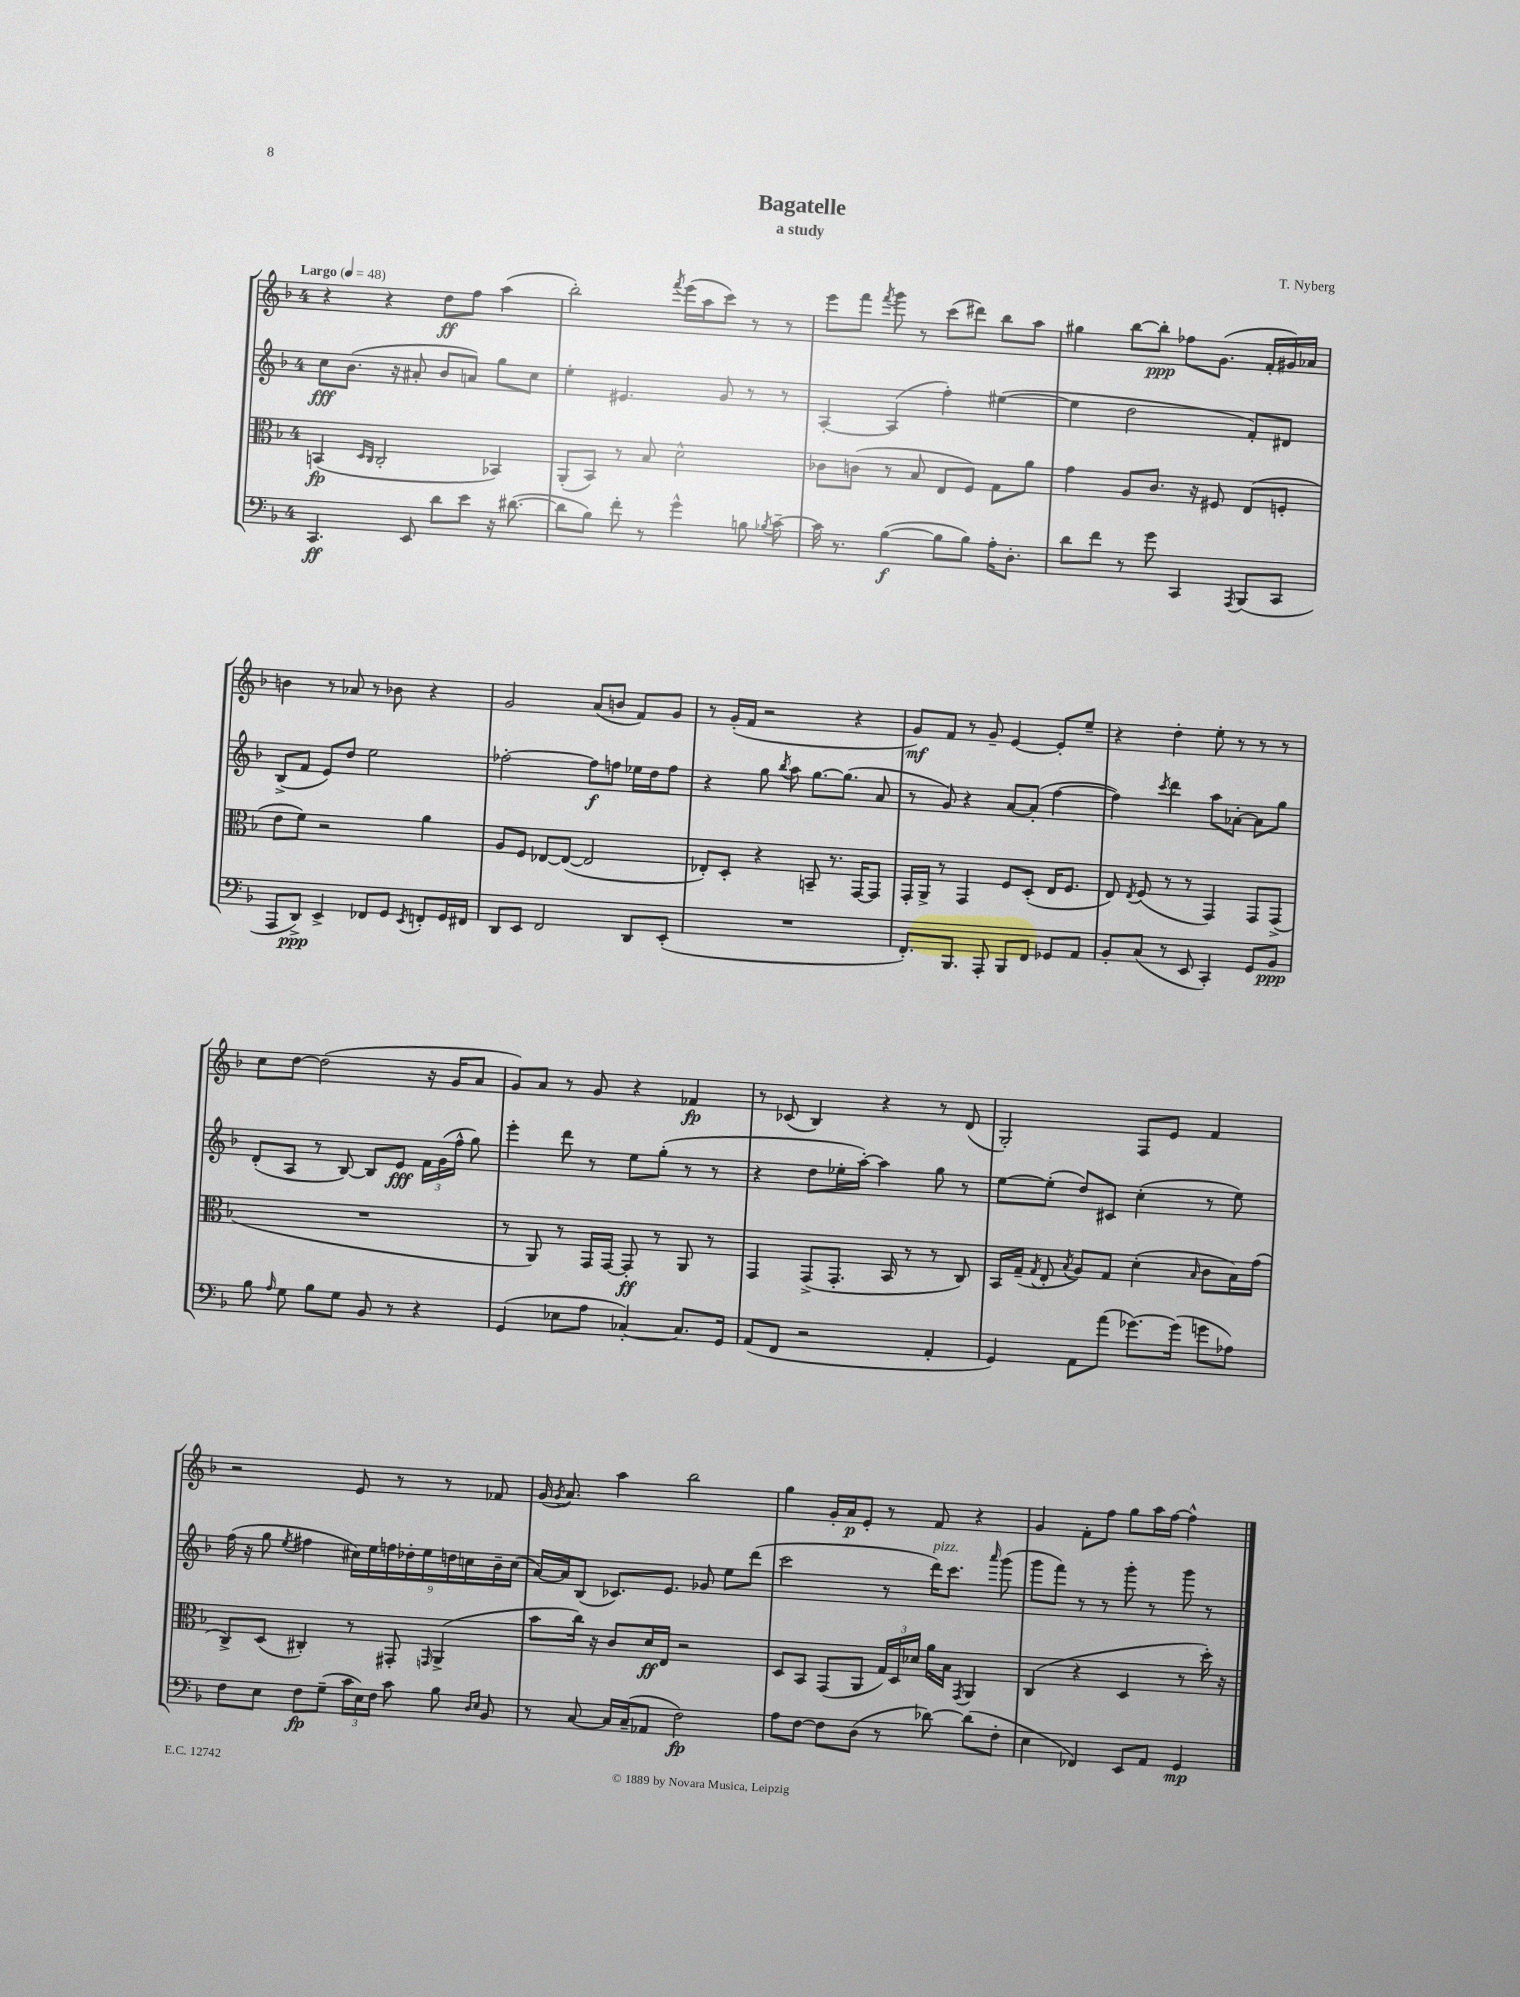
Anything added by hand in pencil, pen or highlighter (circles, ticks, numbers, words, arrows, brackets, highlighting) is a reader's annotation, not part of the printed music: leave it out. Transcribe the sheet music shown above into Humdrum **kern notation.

**kern	**dynam	**kern	**dynam	**kern	**dynam	**kern	**dynam
*part4	*part4	*part3	*part3	*part2	*part2	*part1	*part1
*staff4	*staff4	*staff3	*staff3	*staff2	*staff2	*staff1	*staff1
*clefF4	*	*clefC3	*	*clefG2	*	*clefG2	*
*k[b-]	*	*k[b-]	*	*k[b-]	*	*k[b-]	*
*M4/4	*	*M4/4	*	*M4/4	*	*M4/4	*
*MM48	*	*MM48	*	*MM48	*	*MM48	*
=1	=1	=1	=1	=1	=1	=1	=1
!	!	!	!	!	!	!LO:TX:a:B:t=Largo	!
4.CC/	ff	(4BBn/	fp	8cc\L	fff	4r	.
.	.	.	.	(8.b-\J	.	.	.
.	.	16qqD/LL	.	.	.	.	.
.	.	16qqC/JJ	.	.	.	.	.
.	.	2C'/	.	.	.	4r	.
.	.	.	.	16r	.	.	.
8EE/	.	.	.	8a#X'/	.	.	.
8d\L	.	.	.	8b-/L	.	8dd\L	ff
8e\J	.	.	.	8an/J)	.	8ff\J	.
16r	.	4BB-X/)	.	8gg\L	.	(4aa\	.
([8.d#X\	.	.	.	.	.	.	.
.	.	.	.	8cc\J	.	.	.
=2	=2	=2	=2	=2	=2	=2	=2
8d#\L]	.	(8AA'/L	.	4ee'\	.	2bb-'\)	.
8B-\J)	.	8BB-/J)	.	.	.	.	.
8f'\	.	8r	.	4.e#X/	.	.	.
8r	.	8B-/	.	.	.	.	.
.	.	.	.	.	.	8qfff/	.
4g^^\	.	2d^^\	.	.	.	(16eee\LL	.
.	.	.	.	.	.	16aa\J	.
.	.	.	.	8g/	.	8ccc\J)	.
8Bn\	.	.	.	8r	.	8r	.
8qB-X/	.	.	.	.	.	.	.
[8c~\	.	.	.	8r	.	8r	.
=3	=3	=3	=3	=3	=3	=3	=3
16c\]	.	8c-X\L	.	[4A'/	.	8eee\L	.
8.r	.	.	.	.	.	.	.
.	.	(8cn\J	.	.	.	8fff\J	.
.	.	.	.	.	.	8qfff/	.
([4B-\	f	8r	.	(4A/]	.	8ggg\	.
.	.	8B-/	.	.	.	8r	.
8B-\L]	.	8E/L	.	4ff'\)	.	(8ccc\L	.
8B-\J)	.	8F/J)	.	.	.	8ddd#X\J)	.
16A'\KL	.	8G\L	.	([4ee#X\	.	8bb-\L	.
8.D'\J	.	.	.	.	.	.	.
.	.	8a\J	.	.	.	8aa\J	.
=4	=4	=4	=4	=4	=4	=4	=4
8d\L	.	4g\	.	4ee#\]	.	4gg#X\	.
8f\J	.	.	.	.	.	.	.
8r	.	8A/L	.	2dd\	.	[8bb-\L	.
8g\	.	8.c/J	.	.	.	8bb-'\J]	ppp
4CC/	.	.	.	.	.	8ff-X\L	.
.	.	16r	.	.	.	.	.
.	.	8F#X/	.	.	.	(8.g\J	.
8qAAA/	.	.	.	.	.	.	.
(8BBB-/L	.	(8E/L	.	8f'/L)	.	.	.
.	.	.	.	.	.	16f'/LL	.
8CC/J	.	8Fn'/J	.	8d#X/J	.	16g#X/)	.
.	.	.	.	.	.	16a-X/JJ	.
!!LO:LB:g=z
=5	=5	=5	=5	=5	=5	=5	=5
8AAA/L	.	8e\L	.	(8B-^/L	.	4bn\	.
8DD^/J)	ppp	8f\J)	.	8f/J	.	.	.
4EE^/	.	2r	.	8e/L)	.	8r	.
.	.	.	.	8dd/J	.	8a-X/	.
8FF-X/L	.	.	.	2ee\	.	8r	.
8GG/J	.	.	.	.	.	8b-X\	.
8qEE/	.	.	.	.	.	.	.
8FFn'/L	.	4a\	.	.	.	4r	.
16GG/L	.	.	.	.	.	.	.
16FF#X/JJ	.	.	.	.	.	.	.
=6	=6	=6	=6	=6	=6	=6	=6
8DD/L	.	8A/L	.	[2ff-X'\	.	2g/	.
8EE/J	.	8F/J	.	.	.	.	.
2FF/	.	[8E-X/L	.	.	.	.	.
.	.	(8E-/J_	.	.	.	.	.
.	.	2E-/]	.	8ff-\L]	f	(8a/L	.
.	.	.	.	8ffn\J	.	8bn/J	.
8DD/L	.	.	.	16ee-X\LL	.	8f/L)	.
.	.	.	.	16dd\J	.	.	.
(8EE'/J	.	.	.	8ff\J	.	8g/J	.
=7	=7	=7	=7	=7	=7	=7	=7
1r	.	8E-X'/L)	.	4r	.	8r	.
.	.	8D'/J	.	.	.	(16g'/LL	.
.	.	.	.	.	.	16f/JJ	.
.	.	4r	.	8gg\	.	2r	.
.	.	.	.	8qbb-/	.	.	.
.	.	.	.	8aa\	.	.	.
.	.	8BBn~/	.	[8.gg\L	.	.	.
.	.	8.r	.	.	.	.	.
.	.	.	.	(8.gg\J]	.	.	.
.	.	.	.	.	.	4r	.
.	.	[16GG/KL	.	.	.	.	.
.	.	8GG/J]	.	8a/	.	.	.
=8	=8	=8	=8	=8	=8	=8	=8
8.FF'/L)	.	16GG'/LL	.	8r	.	8g/L)	mf
.	.	16AA^/JJ	.	.	.	.	.
.	.	8r	.	8g/)	.	8f/J	.
8.BBB-/J	.	.	.	.	.	.	.
.	.	4GG/	.	4r	.	8r	.
8AAA'/	.	.	.	.	.	8g~/	.
8BBB-/L	.	8F/L	.	[8a/L	.	[4e/	.
8FF/J	.	(8D'/J	.	(8a'/J]	.	.	.
8GG-X/L	.	16E/KL	.	[4ff\	.	8e'/L]	.
.	.	8.F/J	.	.	.	.	.
8AA/J	.	.	.	.	.	8ee~/J	.
=9	=9	=9	=9	=9	=9	=9	=9
8BB-'/L	.	8E/)	.	4ff\])	.	4r	.
.	.	8qE/	.	.	.	.	.
(8C/J	.	(8F/	.	.	.	.	.
.	.	.	.	8qccc/	.	.	.
8r	.	8r	.	4ddd\	.	4dd'\	.
8EE/	.	8r	.	.	.	.	.
4CC'/)	.	4GG/)	.	8aa\L	.	8ee'\	.
.	.	.	.	[8a-X'\J	.	8r	.
8GG/L	.	8GG/L	.	8a-\L]	.	8r	.
8BB-/J	ppp	(8GG^/J	.	8gg\J	.	8r	.
!!LO:LB:g=z
=10	=10	=10	=10	=10	=10	=10	=10
8B-\	.	1r	.	(8d'/L	.	8cc\L	.
16qqA/	.	.	.	.	.	.	.
8G\	.	.	.	8A/J	.	[8dd\J	.
8B-\L	.	.	.	8r	.	(2dd\]	.
8G\J	.	.	.	[8B-/)	.	.	.
8BB-/	.	.	.	8B-/L]	.	.	.
8r	.	.	.	8e/J	fff	.	.
4r	.	.	.	24f\LL	.	16r	.
.	.	.	.	(24g\	.	.	.
.	.	.	.	.	.	16g/KL	.
.	.	.	.	24ff^^\JJ	.	.	.
.	.	.	.	8gg\)	.	8a/J	.
=11	=11	=11	=11	=11	=11	=11	=11
(4GG/	.	8r	.	4eee'\	.	8g/L)	.
.	.	8AA/)	.	.	.	8a/J	.
8E-X\L	.	8r	.	8ddd\	.	8r	.
8A\J	.	16GG/LL	.	8r	.	8g/	.
.	.	[16GG/JJ	.	.	.	.	.
[4C-X'/)	.	8GG'/]	ff	8ee\L	.	4r	.
.	.	8r	.	(8gg'\J	.	.	.
8.C-/L]	.	8AA/	.	8r	.	4f-X/	fp
.	.	8r	.	8r	.	.	.
16GG/Jk	.	.	.	.	.	.	.
=12	=12	=12	=12	=12	=12	=12	=12
(8AA/L	.	4GG/	.	4r	.	8r	.
8FF/J	.	.	.	.	.	(8c-X/	.
2r	.	(8GG^/L	.	8dd\L	.	4B-/)	.
.	.	8.GG'/J	.	16ee-X'\L	.	.	.
.	.	.	.	[16aa'\JJ)	.	.	.
.	.	.	.	4aa\]	.	4r	.
.	.	16BB-/	.	.	.	.	.
.	.	8r	.	.	.	.	.
4AA'/	.	8r	.	8gg\	.	8r	.
.	.	8C/)	.	8r	.	(8d/	.
=13	=13	=13	=13	=13	=13	=13	=13
4GG/)	.	16BB-/LL	.	[8ee\L	.	2G'/)	.
.	.	(16G~/JJ	.	.	.	.	.
.	.	8qG/	.	.	.	.	.
.	.	8E'/	.	(8ee'\J]	.	.	.
.	.	8qB-/	.	.	.	.	.
8AA\L	.	8A/L)	.	8dd/L)	.	.	.
(8a\J	.	8G/J	.	8c#X/J	.	.	.
[8.g-X\L)	.	(4d'\	.	(4cc'\	.	8F/L	.
.	.	.	.	.	.	8e/J	.
(16g-\Jk]	.	.	.	.	.	.	.
.	.	16qqB-/	.	.	.	.	.
8gn\L	.	8c\L	.	8r	.	4f/	.
8A-X\J)	.	16B-\L)	.	8ee\)	.	.	.
.	.	(16g\JJ	.	.	.	.	.
!!LO:LB:g=z
=14	=14	=14	=14	=14	=14	=14	=14
8F\L	.	8C^/L)	.	(16ff\	.	2r	.
.	.	.	.	16r	.	.	.
8E\J	.	(8D/J	.	8gg\	.	.	.
.	.	.	.	8qee/	.	.	.
8F\L	fp	4C#X'/)	.	4ff#X\	.	.	.
(8G~\J	.	.	.	.	.	.	.
24c\LL	.	8r	.	18cc#X\LL)	.	8e/	.
24E\)	.	.	.	.	.	.	.
.	.	.	.	18ee\	.	.	.
24F\JJ	.	.	.	.	.	.	.
.	.	.	.	18ffn\	.	.	.
8c\	.	8GG#X'/	.	.	.	8r	.
.	.	.	.	18dd-X'\	.	.	.
.	.	.	.	18ee\	.	.	.
.	.	16qqGGn/	.	.	.	.	.
8B-\	.	(4AA^/	.	.	.	8r	.
.	.	.	.	18ddn\	.	.	.
.	.	.	.	18ccn\	.	.	.
16qqD/LL	.	.	.	.	.	.	.
16qqE/JJ	.	.	.	.	.	.	.
8BB-/	.	.	.	.	.	8f-X/	.
.	.	.	.	18b-~\	.	.	.
.	.	.	.	(18cc\JJ	.	.	.
=15	=15	=15	=15	=15	=15	=15	=15
8r	.	8b-\L	.	[16a/LL)	.	(16g/	.
.	.	.	.	.	.	8qg/	.
.	.	.	.	16a/J]	.	8.a/)	.
[8C/	.	16cc\Jk)	.	(8B-/J	.	.	.
.	.	16r	.	.	.	.	.
16C/LL]	.	8c/L	.	8.c-X/L)	.	4aa\	.
(16C~/J	.	.	.	.	.	.	.
8AA-X/J	.	16d/L	ff	.	.	.	.
.	.	16E/JJ	.	8.e/J	.	.	.
2F\)	fp	2r	.	.	.	2bb-\	.
.	.	.	.	8g-X/	.	.	.
.	.	.	.	8ee\L	.	.	.
.	.	.	.	(8ddd\J	.	.	.
=16	=16	=16	=16	=16	=16	=16	=16
8A\L	.	8D/L	.	2ccc\	.	4gg\	.
[8F\J	.	8BB-/J	.	.	.	.	.
8F\L]	.	(8GG/L	.	.	.	16g'/LL	.
.	.	.	.	.	.	16a/J	p
(8D\J	.	8AA/J	.	.	.	8e'/J	.
8r	.	24G/LL)	.	8r	.	8r	.
.	.	24D/	.	.	.	.	.
.	.	24d-X/JJ	.	.	.	.	.
!	!	!	!	!LO:TX:a:i:t=pizz.	!	!	!
[8d-X\)	.	16a\LL	.	16ddd\KL)	.	8f/	.
.	.	16B-\JJ	.	8.ccc\J	.	.	.
.	.	8qGG/	.	.	.	.	.
(8d-\L]	.	4AA/	.	.	.	4r	.
.	.	.	.	16qqaaa/	.	.	.
8F'\J	.	.	.	(8ggg\	.	.	.
=17	=17	=17	=17	=17	=17	=17	=17
4E\	.	(4C/	.	8ggg\L	.	4g/	.
.	.	.	.	8fff\J)	.	.	.
4FF-X/)	.	4r	.	8r	.	8f'\L	.
.	.	.	.	8r	.	8ff\J	.
8EE/L	.	4D/	.	8ggg'\	.	8gg\L	.
8AA/J	.	.	.	8r	.	16aa\L	.
.	.	.	.	.	.	[16ff\JJ	.
4GG/	mp	8r	.	8ggg\	.	4ff^^\]	.
.	.	16dd'\)	.	8r	.	.	.
.	.	16r	.	.	.	.	.
==	==	==	==	==	==	==	==
*-	*-	*-	*-	*-	*-	*-	*-
